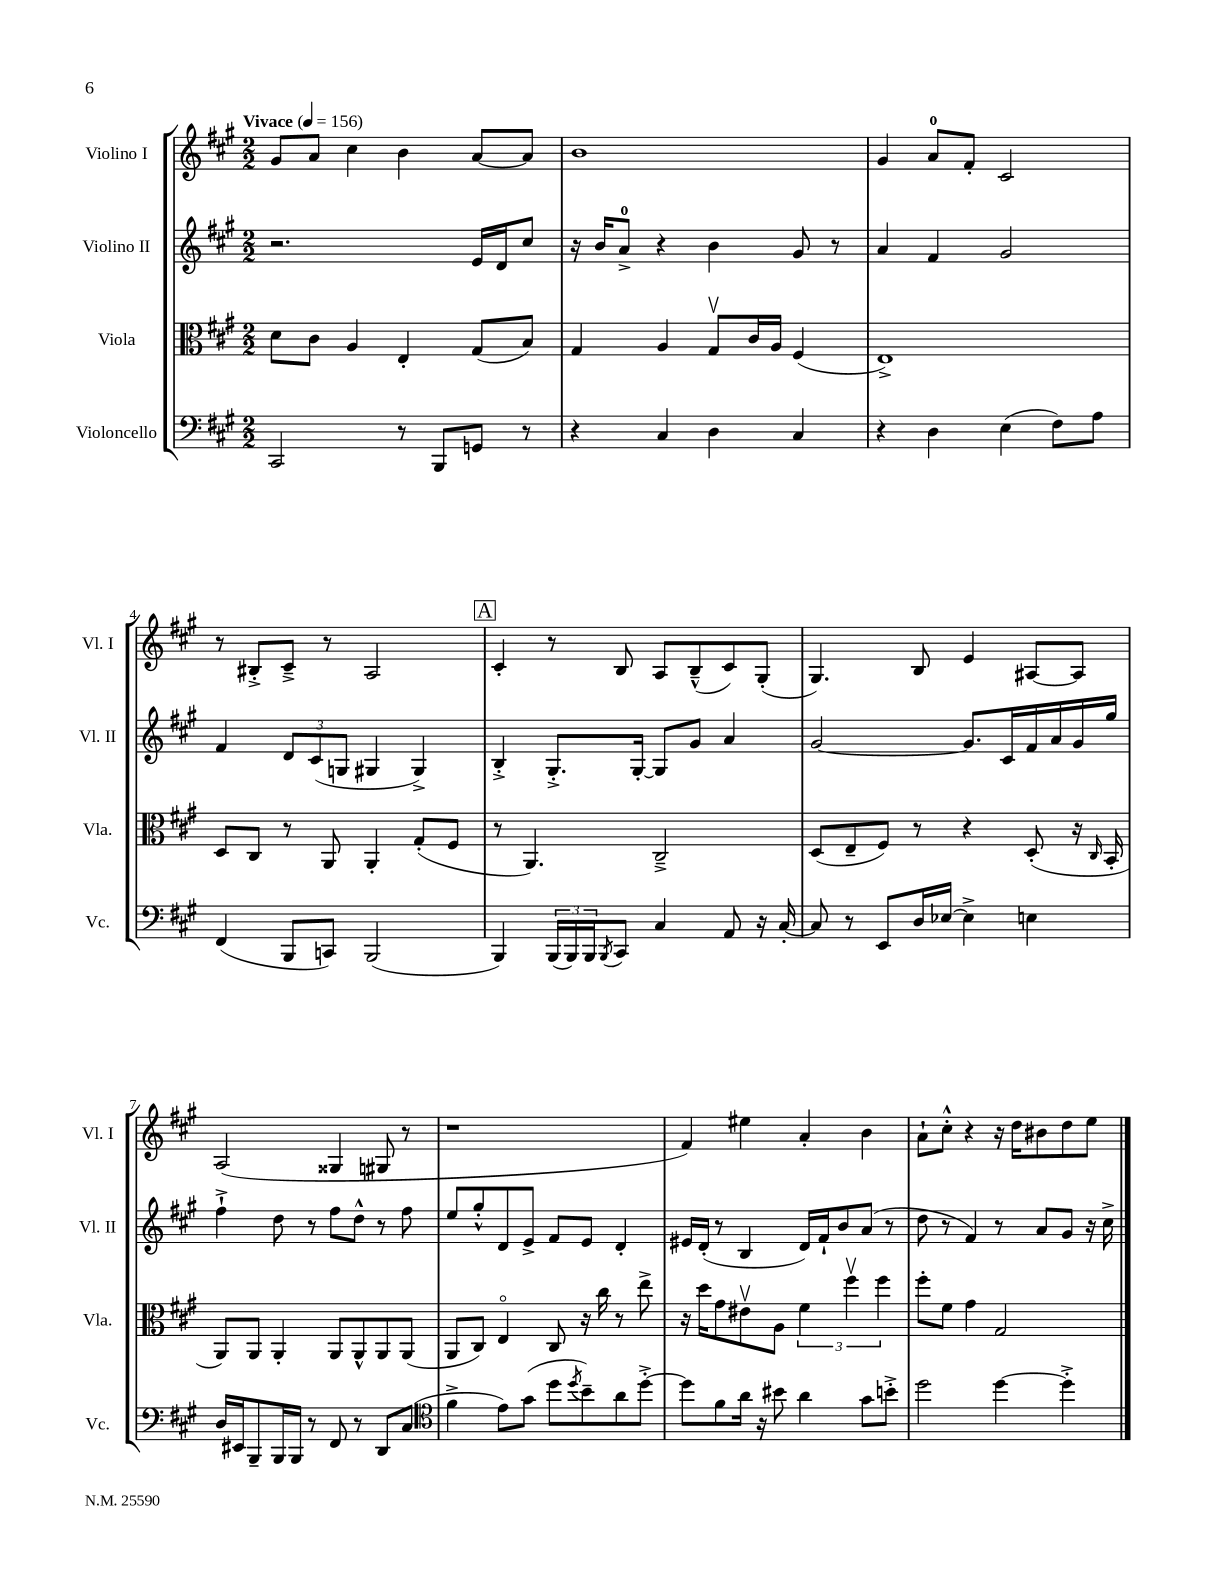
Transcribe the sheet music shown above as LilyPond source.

<<
\new StaffGroup <<
\new Staff = "s0" \with { instrumentName = "Violino I" shortInstrumentName = "Vl. I" } {
    \clef treble \key a \major \numericTimeSignature \time 2/2 \tempo "Vivace" 4 = 156
    gis'8 a'8 cis''4 b'4 a'8~ a'8 |
    b'1 |
    gis'4 a'8-0 fis'8-. cis'2 |
    r8 bis8-.-> cis'8---> r8 a2 |
    \mark \markup { \box "A" } cis'4-. r8 b8 a8 b8---^( cis'8) gis8-.( |
    gis4.) b8 e'4 ais8~ ais8 |
    a2( gisis4 gis8 r8 |
    r1 |
    fis'4) eis''4 a'4-. b'4 |
    a'8-! cis''8-.-^ r4 r16 d''16 bis'8 d''8 e''8 \bar "|." |
}
\new Staff = "s1" \with { instrumentName = "Violino II" shortInstrumentName = "Vl. II" } {
    \clef treble \key a \major \numericTimeSignature \time 2/2
    r2. e'16 d'16 cis''8 |
    r16 b'16 a'8-0-> r4 b'4 gis'8 r8 |
    a'4 fis'4 gis'2 |
    fis'4 \tuplet 3/2 { d'8 cis'8( g8 } gis4 gis4->) |
    \mark \markup { \box "A" } b4-.-> gis8.-.-> gis16~-. gis8 gis'8 a'4 |
    gis'2~ gis'8. cis'16 fis'16 a'16 gis'16 gis''16 |
    fis''4-!-> d''8 r8 fis''8 d''8-^ r8 fis''8 |
    e''8 gis''8-.-^ d'8 e'8-> fis'8 e'8 d'4-. |
    eis'16 d'16-.( r8 b4 d'16) fis'16-! b'8 a'8( r8 |
    d''8 r8 fis'4) r8 a'8 gis'8 r16 cis''16-> \bar "|." |
}
\new Staff = "s2" \with { instrumentName = "Viola" shortInstrumentName = "Vla." } {
    \clef alto \key a \major \numericTimeSignature \time 2/2
    d'8 cis'8 a4 e4-. gis8( b8) |
    gis4 a4 gis8\upbow cis'16 a16 fis4( |
    e1->) |
    d8 cis8 r8 a,8 a,4-. gis8-.( fis8 |
    \mark \markup { \box "A" } r8 a,4.) cis2---> |
    d8( e8-- fis8) r8 r4 d8-.( r16 \grace { cis16 } b,16-. |
    a,8) a,8 a,4-. a,8 a,8-^ a,8 a,8( |
    a,8 cis8) e4\flageolet cis8 r16 cis''16 r8 e''8-> |
    r16 d''16 gis'8 eis'8\upbow a8 \tuplet 3/2 { fis'4 fis''4\upbow fis''4 } |
    fis''8-. fis'8 gis'4 gis2 \bar "|." |
}
\new Staff = "s3" \with { instrumentName = "Violoncello" shortInstrumentName = "Vc." } {
    \clef bass \key a \major \numericTimeSignature \time 2/2
    cis,2 r8 b,,8 g,8 r8 |
    r4 cis4 d4 cis4 |
    r4 d4 e4( fis8) a8 |
    fis,4( b,,8 c,8) b,,2( |
    \mark \markup { \box "A" } b,,4) \tuplet 3/2 { b,,16( b,,16) b,,16 } \acciaccatura { b,,8 } cis,8 cis4 a,8 r16 cis16~-. |
    cis8 r8 e,8 d16 ees16~ ees4-> e4 |
    d16 eis,16 b,,8-- b,,16 b,,16 r8 fis,8 r8 d,8 cis8( |
    \clef tenor fis'4-> e'8) gis'8( d''8 \acciaccatura { d''8 } b'8--) a'8 d''8~-.-> |
    d''8 fis'8 a'16 r16 bis'8 a'4 gis'8 b'8-.-> |
    d''2 d''4~ d''4-.-> \bar "|." |
}
>>
>>
